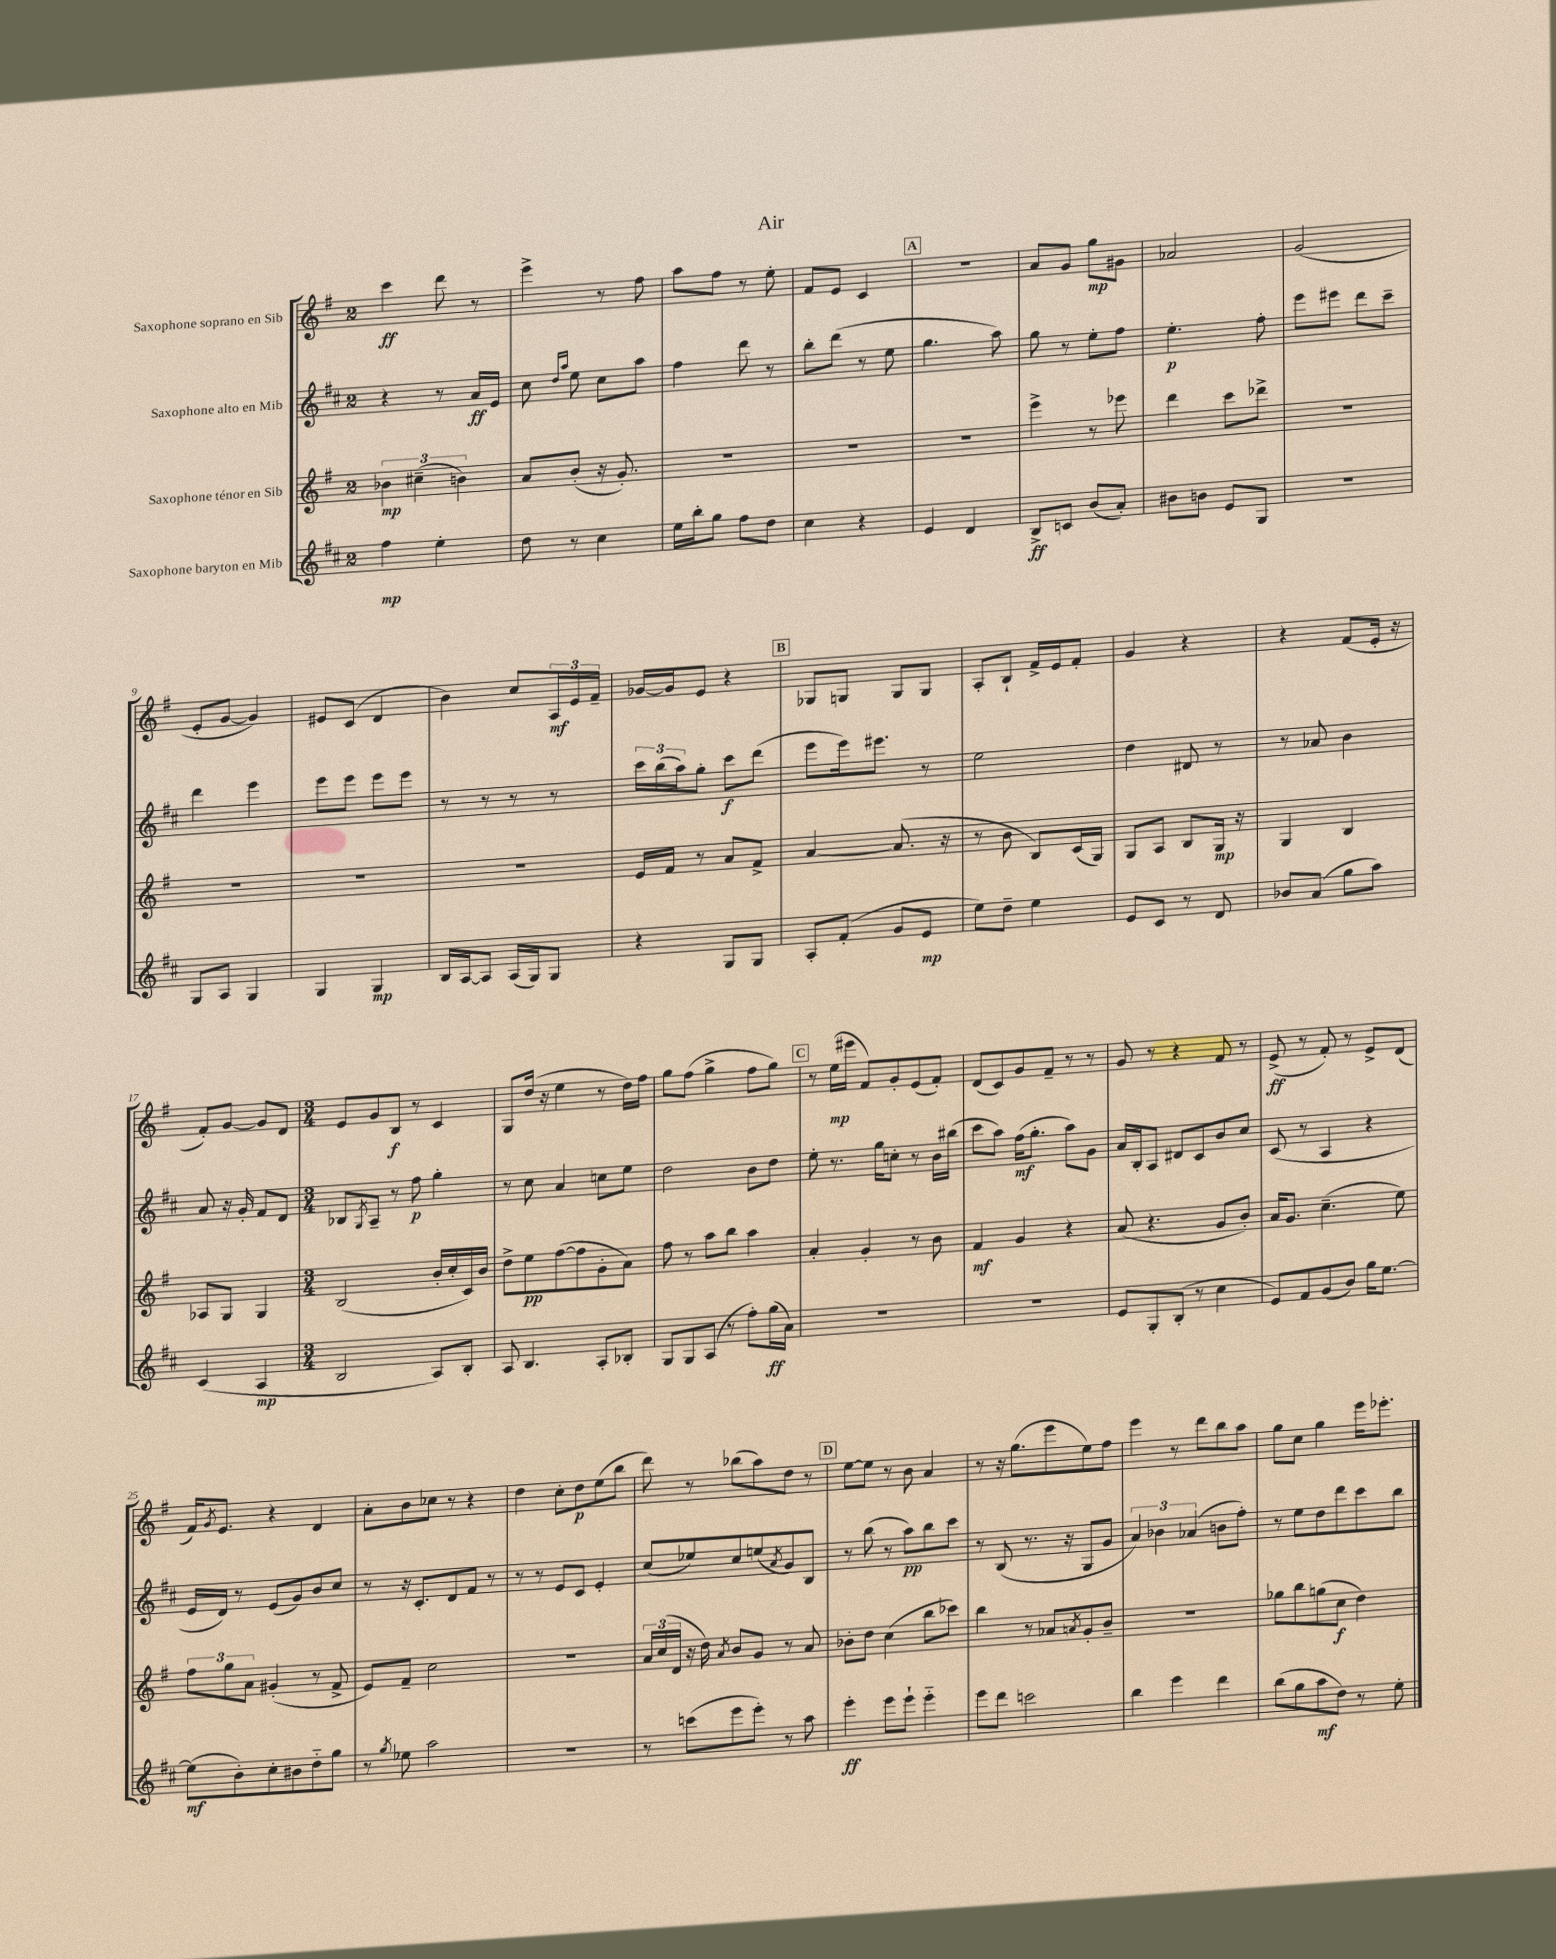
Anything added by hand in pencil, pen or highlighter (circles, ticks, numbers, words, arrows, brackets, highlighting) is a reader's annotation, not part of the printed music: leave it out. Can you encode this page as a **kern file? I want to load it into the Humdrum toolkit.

**kern	**kern	**kern	**kern
*staff4	*staff3	*staff2	*staff1
*clefG2	*clefG2	*clefG2	*clefG2
*k[f#c#]	*k[f#]	*k[f#c#]	*k[f#]
*M2/4	*M2/4	*M2/4	*M2/4
4ff#\	6b-\	4r	4ccc\
.	(6cc#~\	.	.
4ee'\	.	8r	8ddd\
.	6b\)	.	.
.	.	16a/LL	8r
.	.	16e/JJ	.
=	=	=	=
8dd\	8a/L	8cc#\	4eee^\
.	.	16qqdd/LL	.
.	.	16qqaa/JJ	.
8r	(8b'/J	8ee\	.
4cc#\	16r	8cc#\L	8r
.	8.g'/)	.	.
.	.	8aa\J	8ff#\
=	=	=	=
16ee\LL	2r	4ff#\	8aa\L
16bb'\J	.	.	.
8gg\J	.	.	8ff#\J
8ff#\L	.	8ddd\	8r
8dd\J	.	8r	8ee'\
=	=	=	=
4cc#\	2r	8bb'\L	8f#/L
.	.	(8ddd\J	8e/J
4r	.	8r	4c/
.	.	8ee\	.
=	=	=	=
4e/	2r	4.gg\	2r
4d/	.	.	.
.	.	8aa\)	.
=	=	=	=
8B^/L	4eee^\	8gg\	8a/L
8c/J	.	8r	8g/J
(8b/L	8r	8ee'\L	8gg\L
8a'/J)	8eee-\	8ff#\J	8g#\J
=	=	=	=
8b#\L	4ddd\	4.ee'\	2a-/
8b\J	.	.	.
8e/L	8ccc\L	.	.
8G/J	8ddd-^\J	8ff#'\	.
=	=	=	=
2r	2r	8eee\L	(2g/
.	.	8eee#\J	.
.	.	8ddd\L	.
.	.	8ccc#~\J	.
=	=	=	=
8G/L	2r	4ddd\	8e'/L
8A/J	.	.	[8g/J
4G/	.	4eee\	4g/])
=	=	=	=
4G/	2r	8eee\L	8e#/L
.	.	8eee\J	(8c/J
4G/	.	8eee\L	4d/
.	.	8eee\J	.
=	=	=	=
16B/LL	2r	8r	4b\)
[16A/J	.	.	.
8A/]J	.	8r	.
(16A/LL	.	8r	8cc/L
16G/J)	.	.	.
8G/J	.	8r	24A/L
.	.	.	24e/
.	.	.	24f#~/JJ
=	=	=	=
4r	16e/LL	24ccc#\LL	[16g-/LL
.	.	(24bb\	.
.	16f#/JJ	.	16g-/]J
.	.	24aa\J)	.
.	8r	8gg'\J	8e/J
8G/L	8a/L	8ccc#\L	4r
8G/J	8f#^/J	(8ddd\J	.
=	=	=	=
8A'/L	[4a/	8eee\L	8G-/L
(8f#'/J	.	16eee\k)	8G/J
.	.	8.eee#\J	.
8g/L	(8.a/]	.	8G/L
8e/J	.	8r	8G/J
.	16r	.	.
=	=	=	=
8ee\L)	8r	2ee\	8A'/L
8dd~\J	8b\	.	8B`/J
4ee\	8B/L)	.	16f#^/LL
.	.	.	16e/J
.	(16c/L	.	8f#'/J
.	16G/JJ)	.	.
=	=	=	=
8e/L	8G/L	4dd\	4g/
8c#/J	8A/J	.	.
8r	8B/L	8d#/	4r
8d/	16G/Jk	8r	.
.	16r	.	.
=	=	=	=
8b-/L	4G/	8r	4r
(8a/J	.	8a-/	.
8gg\L	4B/	4b\	(8f#/L
8aa\J)	.	.	16e'/Jk
.	.	.	16r
=	=	=	=
(4c#/	8A-/L	8a/	8f#'/L)
.	8G/J	16r	[8g/J
.	.	16g'/	.
4A/	4G/	8f#/L	8g/]L
.	.	8d/J	8d/J
=	=	=	=
*M3/4	*M3/4	*M3/4	*M3/4
2B/	(2B/	8B-/L	8e/L
.	.	8qG/	.
.	.	8A~/J	8g/
.	.	8r	8B/J
.	.	8ff#\	8r
8A/L)	16b'/LL	4gg'\	4c/
.	16cc'/	.	.
8B'/J	16c/)	.	.
.	16b/JJ	.	.
=	=	=	=
8A/	8dd^\L	8r	8G/L
4.B/	8ee\	8cc#\	(16dd/Jk
.	.	.	16r
.	([8ff#\	4a/	4ee\
.	8ff#\]	.	.
8A'/L	8g'\	8cc\L	8r
8B-'/J	8a\J)	8ee\J	16dd\LL)
.	.	.	16ff#\JJ
=	=	=	=
8G/L	8ff#\	2dd\	8gg\L
8G/	8r	.	(8ff#\J
(8A/J	8aa\L	.	4gg^\
8r	8bb\J	.	.
8ff#'\L)	4aa\	8b\L	8ff#\L
(16gg\L	.	8dd\J	8gg\J)
16a\JJ)	.	.	.
=	=	=	=
2.r	4a'/	8ee'\	8r
.	.	8.r	(16ee\LL
.	.	.	16eee#\JJ
.	4g'/	.	8f#/L)
.	.	16gg\LK	.
.	.	8cc'\J	8g'/
.	8r	8r	(8e/
.	8b\	16b\LL	8f#'/J)
.	.	(16bb#\JJ	.
=	=	=	=
2.r	4f#/	8ccc#\L	(8d/L
.	.	8aa\J)	8c/)
.	4g/	(16ff#\LK	8g/
.	.	8.gg'\J	.
.	.	.	8f#~/J
.	4r	8aa\L)	8r
.	.	8g\J	8r
=	=	=	=
8e/L	(8a/	16a/LL	8g/
.	.	16B'/J	.
8G'/	4.r	8A/J	8r
(8B'/J	.	8d#/L	4r
8r	.	8c#/	.
4cc#\	8g/L	8b/	8f#/
.	8b'/J)	8cc#/J	8r
=	=	=	=
8e/L)	16a/LK	(8c#/	(8e^/
.	8.g/J	.	.
8f#/	.	8r	8r
(8g/	(4.cc~\	4A/	8f#'/)
8b/J)	.	.	8r
16gg\LK	.	4r	8e^/L
[8.ee\J	.	.	.
.	8ee\)	.	(8d/J
=	=	=	=
(8ee\]L	12ff#\L	16e/LL	16f#/LK)
.	.	.	8qg/
.	.	16d/JJ)	8.e/J
.	12gg\	.	.
8b'\)	.	8r	.
.	12a\J	.	.
8cc#'\	(4g#'/	(8e/L	4r
8b#\	.	8g/)	.
8dd'~\	8r	8b/	4d/
8gg\J	8f#^/	8cc#/J	.
=	=	=	=
8r	8e/L)	8r	8a'\L
8qgg/	.	.	.
8ee-\	8f#~/J	16r	8b\
.	.	8.c#'/L	.
2aa\	2cc\	.	8cc-\J
.	.	8d/	8r
.	.	8f#/J	4r
.	.	8r	.
=	=	=	=
2.r	2.r	8r	4dd\
.	.	8r	.
.	.	8e/L	8cc'\L
.	.	8c#/J	8dd\
.	.	4e'/	(8ee\
.	.	.	8bb\J
=	=	=	=
8r	24a/LL	(8cc#/L	8ddd\)
.	(24cc/	.	.
.	24d/JJ	.	.
(8ccc\L	16r	8ee-/)	8r
.	16dd\)	.	.
.	8qa/	.	.
8eee\	8b/L	8cc#/	(8bb-\L
8eee'\J)	8g/J	(8ee/	8aa\)
.	.	8qa/	.
8r	8r	8g/)	8dd\J
8aa\	8a/	8B/J	8r
=	=	=	=
4eee'\	8b-'\L	8r	[8ee\L
.	8dd\J	(8bb\	8ee\]J
8eee\L	(4cc\	8r	8r
8eee`\J	.	8aa\L)	8b\
4eee'~\	8bb\L	8bb\	4a/
.	8ccc-\J)	8ccc#\J	.
=	=	=	=
8eee\L	4bb\	8r	8r
8ddd\J	.	(8B/	16r
.	.	.	(8.gg\L
2ccc\	8r	8.r	.
.	8a-/L	.	8eee\
.	.	16r	.
.	8qa/	.	.
.	8g'/	8G/L	8ee\)
.	8b~/J	8g/J	8ff#\J
=	=	=	=
4bb\	2.r	6a/)	4eee\
.	.	6b-\	.
4eee\	.	.	8r
.	.	(6a-/	.
.	.	.	8ddd\L
4ddd\	.	8b\L	8bb\
.	.	8ff#'\J)	8aa\J
=	=	=	=
(8bb\L	8gg-\L	8r	8gg\L
8gg\	8bb\	8ee\L	8cc\J
8aa\	(8gg\	8dd\	4gg\
8dd\J)	8cc\J	8ddd\	.
8r	4dd\)	8ccc#\	16eee\LK
.	.	.	8.eee-'\J
8ee'\	.	8bb\J	.
==	==	==	==
*-	*-	*-	*-
